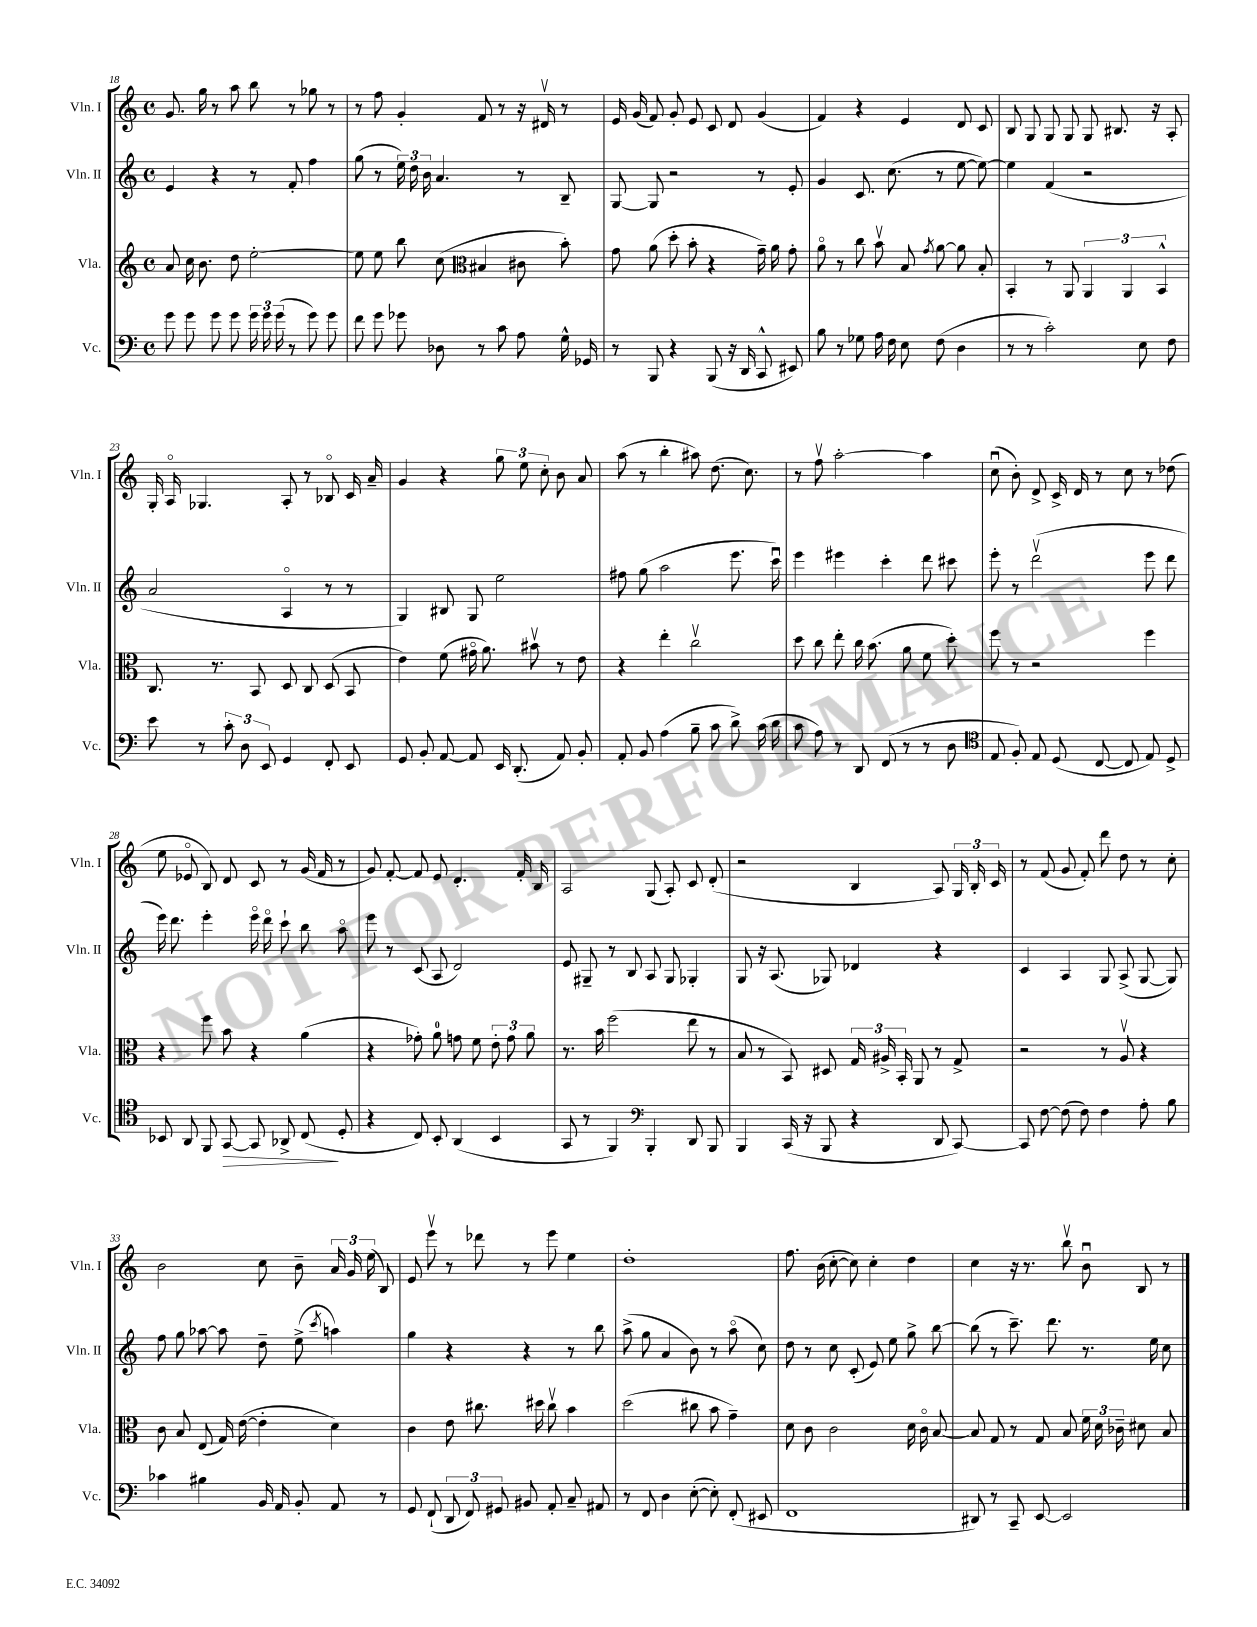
<<
\new StaffGroup <<
\new Staff = "s0" \with { instrumentName = "Vln. I" shortInstrumentName = "Vln. I" } {
    \clef treble \key c \major \defaultTimeSignature \time 4/4
    \autoBeamOff g'8. g''16 r8 a''8 b''8 r8 ges''8 r8 |
    r8 f''8 g'4-. f'8 r8 r16 dis'16\upbow r8 |
    e'16 g'16( f'8) g'8-. e'8 c'8 d'8 g'4( |
    f'4) r4 e'4 d'8 c'8 |
    b8 g8 g8 g8 g8 bis8. r16 a8-. |
    g16-. a16\flageolet ges4. a8-. r8 bes8\flageolet c'16 a'16-- |
    g'4 r4 \tuplet 3/2 { g''8 e''8 c''8-. } b'8 a'8 |
    a''8( r8 b''4-. ais''8) d''8.( c''8.) |
    r8 f''8\upbow a''2~-. a''4 |
    c''8\downbow( b'8-.) d'8-> c'16-> d'16 r8 c''8 r8 des''8( |
    e''8 ees'8\flageolet b8) d'8 c'8 r8 g'16( f'16 r8 |
    g'8) f'8~-. f'8 e'8 d'4.-. f'16-. b16 |
    a2 g8( a8-.) c'8 d'8-.( |
    r2 b4 a8) \tuplet 3/2 { g16 b16-. c'16 } |
    r8 f'8( g'8 f'8-.) d'''8 d''8 r8 c''8-. |
    b'2 c''8 b'8-- \tuplet 3/2 { a'16 g'16 e''16( } b8) |
    e'8 e'''8\upbow r8 des'''8 r8 e'''8 e''4 |
    d''1-. |
    f''8. b'16( c''8~-. c''8) c''4-. d''4 |
    c''4 r16 r8. b''8\upbow b'8\downbow b8 r8 \bar "|." |
}
\new Staff = "s1" \with { instrumentName = "Vln. II" shortInstrumentName = "Vln. II" } {
    \clef treble \key c \major \defaultTimeSignature \time 4/4
    \autoBeamOff e'4 r4 r8 f'8-. f''4 |
    g''8( r8 \tuplet 3/2 { e''16) d''16 b'16 } a'4. r8 b8-- |
    g8~ g8 r2 r8 e'8-. |
    g'4 c'8. c''8.( r8 e''8~ e''8~) |
    e''4 f'4( r2 |
    a'2 a4\flageolet r8 r8 |
    g4) bis8 g8 e''2 |
    fis''8 g''8( a''2 e'''8. c'''16\downbow) |
    e'''4 eis'''4 c'''4-. d'''8 cis'''8 |
    e'''8-. r8 d'''2\upbow( e'''8 d'''8 |
    e'''16) d'''8. e'''4-. e'''16\flageolet d'''16\flageolet c'''8-! b''8 a''8\flageolet |
    e'''8 r8 c'8( a8 d'2) |
    e'8 gis8-- r8 b8 a8 gis8 ges4-. |
    g8 r16 a8.( ges8) des'4 r4 |
    c'4 a4 g8 a8->( g8~ g8) |
    f''8 g''8 aes''8~ aes''8 d''8-- e''8->( \acciaccatura { c'''8 } a''4) |
    g''4 r4 r4 r8 b''8 |
    a''8->( g''8 a'4 b'8) r8 a''8\flageolet( c''8) |
    d''8 r8 c''8 c'8-.( e'8) e''8 g''8-> b''8~ |
    b''8( r8 c'''8.--) d'''8. r8. e''16 c''8 \bar "|." |
}
\new Staff = "s2" \with { instrumentName = "Vla." shortInstrumentName = "Vla." } {
    \clef treble \key c \major \defaultTimeSignature \time 4/4
    \autoBeamOff a'8 c''16 b'8. d''8 e''2~-. |
    e''8 e''8 b''8 c''8( \clef alto bis4 cis'8 b'8-.) |
    g'8 a'8( d''8-. b'8-. r4 g'16--) a'16 g'8-. |
    a'8\flageolet r8 c''8 b'8\upbow b8 \acciaccatura { g'8 } a'8~ a'8 b8-. |
    b,4-. r8 a,8 \tuplet 3/2 { a,4 a,4 b,4-^ } |
    c8. r8. b,8 d8 c8 d8( b,8 |
    e'4) f'8( gis'16\flageolet a'8.) bis'8\upbow r8 e'8 |
    r4 e''4-. c''2\upbow |
    d''8 c''8 e''8-. c''16 b'8.( a'8 f'8 d''8-.) |
    f''8 r8 r2 f''4 |
    r4 f''8 b'8 r4 a'4( |
    r4 ges'8-.) a'8-0 g'8 f'8 \tuplet 3/2 { e'8-. g'8 a'8 } |
    r8. b'16 f''2( e''8 r8 |
    b8 r8 b,8) dis8 \tuplet 3/2 { g16 ais16-> b,16-. } a,8 r8 g8-> |
    r2 r8 a8\upbow r4 |
    c'8 b8 e8( g16) e'16~( e'4-. d'4) |
    c'4 e'8 cis''8. dis''16 cis''8\upbow b'4 |
    d''2( cis''8 b'8 g'4--) |
    d'8 c'8 c'2 d'16 c'16\flageolet b8~ |
    b8 g8 r8 g8 b8 \tuplet 3/2 { f'16 d'16 ces'16-- } dis'8 b8 \bar "|." |
}
\new Staff = "s3" \with { instrumentName = "Vc." shortInstrumentName = "Vc." } {
    \clef bass \key c \major \defaultTimeSignature \time 4/4
    \autoBeamOff g'8 g'8 g'8 g'8 \tuplet 3/2 { g'16 g'16 g'16( } r8 g'8) g'8 |
    f'8 g'8 ges'8 des8 r8 c'8 a8 g16-^ ges,16 |
    r8 b,,8 r4 b,,8( r16 d,16 c,8-^ eis,8) |
    b8 r8 ges8 a16 f16 e8 f8( d4 |
    r8 r8 c'2-.) e8 f8 |
    e'8 r8 \tuplet 3/2 { c'8-. d8 e,8 } g,4 f,8-. e,8 |
    g,8 b,8-. a,8~ a,8 e,16 d,8.-.( a,8) b,8-. |
    a,8-. b,8 a4( b8-- c'8 d'8->) c'16( d'16 |
    c'8 a8) r8 d,8 f,8( r8 r8 d8 |
    \clef tenor e8 f8-.) e8 d8( c8~ c8 e8) d8-> |
    bes,8 a,8 f,8 g,8~\> g,8 aes,8-> c8\!( d8-. |
    r4 c8) b,8-. a,4( b,4 |
    g,8 r8 f,4) \clef bass b,,4-. d,8 b,,8 |
    b,,4 c,16( r16 b,,8 r4 d,8 c,8~) |
    c,8 f8~ f8( f8) f4 a8-. b8 |
    ces'4 bis4 b,16 a,16 b,8-. a,8 r8 |
    g,8 f,8-!( \tuplet 3/2 { d,8 f,8) gis,8 } bis,8 a,8-. c8-- ais,8 |
    r8 f,8 d4 e8~-.( e8-.) f,8-.( eis,8 |
    f,1 |
    dis,8) r8 c,8-- e,8~ e,2 \bar "|." |
}
>>
>>
\layout { \context { \Score currentBarNumber = #18 } }
